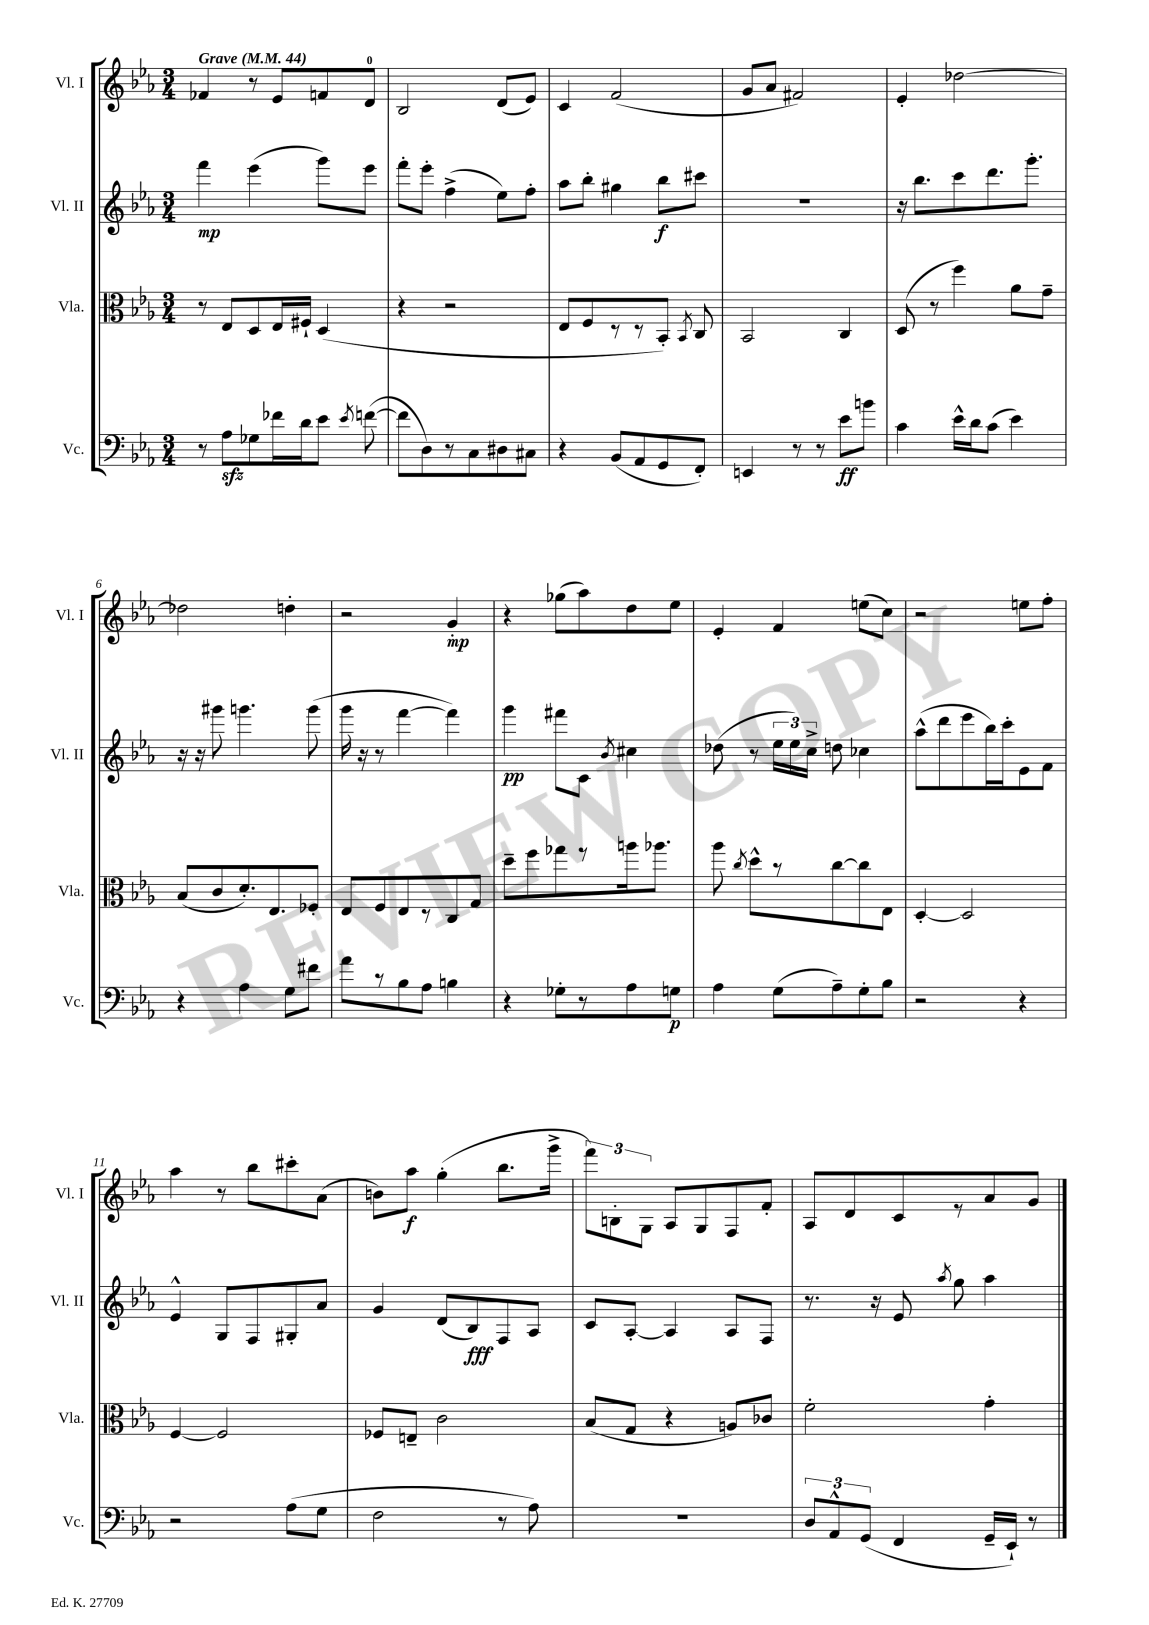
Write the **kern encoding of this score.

**kern	**dynam	**kern	**kern	**dynam	**kern	**dynam
*part4	*part4	*part3	*part2	*part2	*part1	*part1
*staff4	*staff4	*staff3	*staff2	*staff2	*staff1	*staff1
*I"Vc.	*	*I"Vla.	*I"Vl. II	*	*I"Vl. I	*
*I'Vc.	*	*I'Vla.	*I'Vl. II	*	*I'Vl. I	*
*clefF4	*	*clefC3	*clefG2	*	*clefG2	*
*k[b-e-a-]	*	*k[b-e-a-]	*k[b-e-a-]	*	*k[b-e-a-]	*
*M3/4	*	*M3/4	*M3/4	*	*M3/4	*
*MM44	*	*MM44	*MM44	*	*MM44	*
=1	=1	=1	=1	=1	=1	=1
!	!	!	!	!	!LO:TX:a:B:t=Grave	!
8r	.	8r	4fff\	mp	4f-X/	.
8A-zz\L	.	8E-/L	.	.	.	.
8G-X\	.	8D/	(4eee-\	.	8r	.
16f-X\L	.	16E-/L	.	.	8e-/L	.
16d\J	.	16F#X`/JJ	.	.	.	.
8e-\J	.	(4D/	8ggg\L)	.	8fn/	.
8qe-/	.	.	.	.	.	.
([8fn\	.	.	8eee-\J	.	8d/J	.
=2	=2	=2	=2	=2	=2	=2
8f\L]	.	4r	8fff'\L	.	2B-/	.
8D\)	.	.	8eee-'\J	.	.	.
8r	.	2r	(4ff^\	.	.	.
8C\	.	.	.	.	.	.
8D#X\	.	.	8ee-\L)	.	(8d/L	.
8C#X\J	.	.	8ff'\J	.	8e-/J)	.
=3	=3	=3	=3	=3	=3	=3
4r	.	8E-/L	8aa-\L	.	4c/	.
.	.	8F/	8bb-'\J	.	.	.
(8BB-/L	.	8r	4gg#X\	.	(2f/	.
8AA-/	.	8r	.	.	.	.
8GG/	.	8BB-'/J)	8bb-\L	f	.	.
.	.	8qBB-/	.	.	.	.
8FF'/J)	.	8C/	8ccc#X\J	.	.	.
=4	=4	=4	=4	=4	=4	=4
4EEn/	.	2BB-/	2.r	.	8g/L	.
.	.	.	.	.	8a-/J	.
8r	.	.	.	.	2f#X/)	.
8r	.	.	.	.	.	.
8e-\L	ff	4C/	.	.	.	.
8bn\J	.	.	.	.	.	.
=5	=5	=5	=5	=5	=5	=5
4c\	.	(8D/	16r	.	4e-'/	.
.	.	.	8.bb-\L	.	.	.
.	.	8r	.	.	.	.
16e-^^\LL	.	4ff\)	8ccc\	.	[2dd-X\	.
16d\J	.	.	.	.	.	.
(8c\J	.	.	8.ddd\	.	.	.
4e-\)	.	8a-\L	.	.	.	.
.	.	.	8.ggg'\J	.	.	.
.	.	8g~\J	.	.	.	.
!!LO:LB:g=z
=6	=6	=6	=6	=6	=6	=6
4r	.	(8B-/L	16r	.	2dd-X\]	.
.	.	.	16r	.	.	.
.	.	8c/	8ggg#X\	.	.	.
4A-\	.	8.d'/)	4.gggn\	.	.	.
.	.	8.E-/	.	.	.	.
8G\L	.	.	.	.	4ddn'\	.
8f#X\J	.	8F-X'/J	(8ggg\	.	.	.
=7	=7	=7	=7	=7	=7	=7
8a-\L	.	8E-/L	16ggg\	.	2r	.
.	.	.	16r	.	.	.
8r	.	8F/	8r	.	.	.
8B-\	.	8E-/	[4fff\	.	.	.
8A-\J	.	8r	.	.	.	.
4Bn\	.	8C/	4fff\])	.	4g'/	mp
.	.	8G/J	.	.	.	.
=8	=8	=8	=8	=8	=8	=8
4r	.	8dd~\L	4ggg\	pp	4r	.
.	.	8ff\	.	.	.	.
8G-X'\L	.	8gg-X\	8fff#X\L	.	(8gg-X\L	.
8r	.	8r	8c\J	.	8aa-\)	.
.	.	.	8qb-/	.	.	.
8A-\	.	16aan\k	4cc#X\	.	8dd\	.
.	.	8.aa-X\J	.	.	.	.
8Gn\J	p	.	.	.	8ee-\J	.
=9	=9	=9	=9	=9	=9	=9
4A-\	.	8aa-\	(8dd-X\	.	4e-'/	.
.	.	8qcc/	.	.	.	.
.	.	8dd^^\L	8r	.	.	.
(8G\L	.	8r	24ee-\LL	.	4f/	.
.	.	.	24ee-\)	.	.	.
.	.	.	24cc^\JJ	.	.	.
8A-~\)	.	[8cc\	8ddn\	.	.	.
8G'\	.	8cc\]	4cc-X\	.	(8een\L	.
8B-\J	.	8E-\J	.	.	8cc\J)	.
=10	=10	=10	=10	=10	=10	=10
2r	.	[4D'/	(8aa-^^\L	.	2r	.
.	.	.	8ddd\	.	.	.
.	.	2D/]	8eee-\	.	.	.
.	.	.	16bb-\L)	.	.	.
.	.	.	16ccc'\J	.	.	.
4r	.	.	8e-\	.	8een\L	.
.	.	.	8f\J	.	8ff'\J	.
!!LO:LB:g=z
=11	=11	=11	=11	=11	=11	=11
2r	.	[4F/	4e-^^/	.	4aa-\	.
.	.	2F/]	8G/L	.	8r	.
.	.	.	8F/	.	8bb-\L	.
(8A-\L	.	.	8G#X'/	.	8ccc#X'\	.
8G\J	.	.	8a-/J	.	(8a-\J	.
=12	=12	=12	=12	=12	=12	=12
2F\	.	8F-X/L	4g/	.	8bn\L)	.
.	.	8En~/J	.	.	8aa-\J	f
.	.	2c\	(8d/L	.	(4gg'\	.
.	.	.	8B-/)	fff	.	.
8r	.	.	8F/	.	8.bb-\L	.
8A-\)	.	.	8A-/J	.	.	.
.	.	.	.	.	16ggg^\Jk	.
=13	=13	=13	=13	=13	=13	=13
2.r	.	(8B-/L	8c/L	.	12fff\L)	.
.	.	.	.	.	12Bn'\	.
.	.	8G/J	[8A-'/J	.	.	.
.	.	.	.	.	12G\J	.
.	.	4r	4A-/]	.	8A-/L	.
.	.	.	.	.	8G/	.
.	.	8An/L)	8A-/L	.	8F/	.
.	.	8c-X/J	8F/J	.	8f'/J	.
=14	=14	=14	=14	=14	=14	=14
12D/L	.	2f'\	8.r	.	8A-/L	.
12AA-^^/	.	.	.	.	.	.
.	.	.	.	.	8d/	.
(12GG/J	.	.	.	.	.	.
.	.	.	16r	.	.	.
4FF/	.	.	8e-/	.	8c/	.
.	.	.	8qaa-/	.	.	.
.	.	.	8gg\	.	8r	.
16GG~/LL	.	4g'\	4aa-\	.	8a-/	.
16EE-`/JJ)	.	.	.	.	.	.
8r	.	.	.	.	8g/J	.
==	==	==	==	==	==	==
*-	*-	*-	*-	*-	*-	*-
